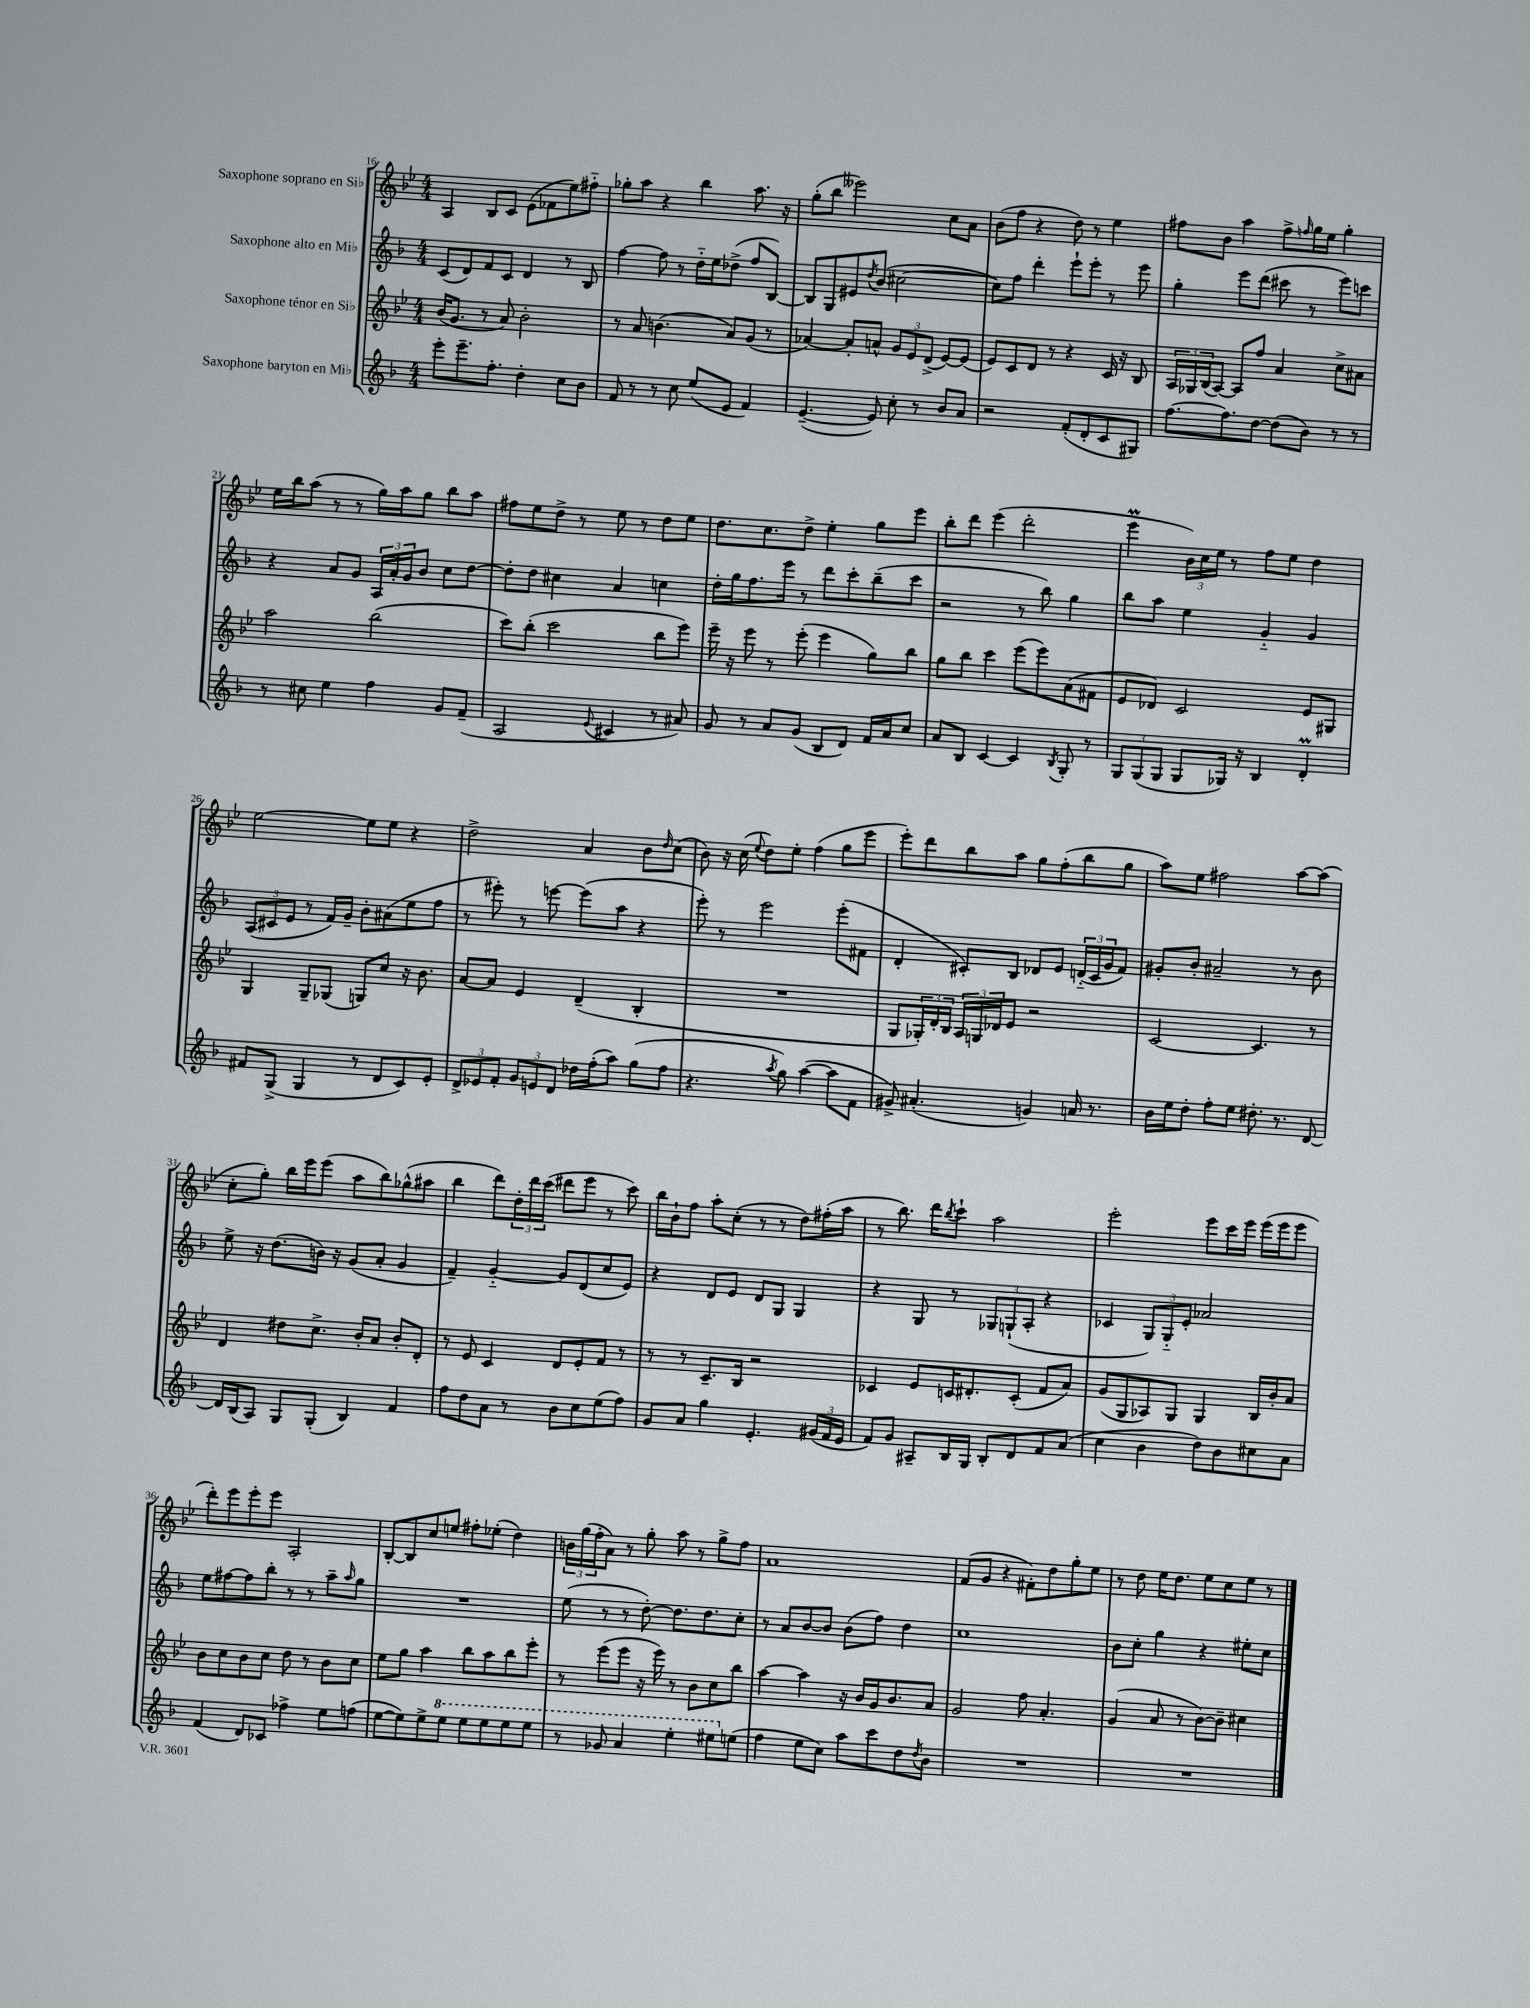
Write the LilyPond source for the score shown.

<<
\new StaffGroup <<
\new Staff = "s0" \with { instrumentName = "Saxophone soprano en Sib" } {
    \clef treble \key bes \major \numericTimeSignature \time 4/4
    a4 bes8 c'8 ees'8( fes'8 ees''8) fis''8-_ |
    ges''8-. a''8 r4 bes''4 a''8. r16 |
    g''8-.( bes''8 eeses'''2) c''8 a'8 |
    bes'8( f''8 r4 d''8) r8 ees''4 |
    fis''8 bes'8 a''4 fis''8-> \grace { f''16 } g''16 ees''16 g''4-. |
    ees''16 bes''16 a''8( r8 r8 g''16) a''16 g''8 bes''8 a''8 |
    fis''8 ees''8 d''8-> r8 ees''8 r8 d''8 ees''8 |
    d''8. c''8. d''8-> ees''4-. g''8 ees'''8 |
    bes''8-. d'''8 ees'''4( d'''2-. |
    ees'''4\prall \tuplet 3/2 { bes'16) c''16 ees''16 } r8 f''8 ees''8 d''4 |
    ees''2~ ees''8 ees''8 r4 |
    d''2-> a'4 bes'8 \grace { d''16 } c''8( |
    bes'8) r16 c''16( \appoggiatura { ees''8 } d''8) ees''8-. f''4( g''8 ees'''8 |
    ees'''8-.) d'''8 bes''8 a''8 g''8 f''8-.( bes''8 g''8 |
    a''8) ees''8 fis''2 a''8~ a''8( |
    c''8-. g''8-.) bes''16 ees'''16 ees'''8( a''8 bes''8) ges''8-^( ais''8 |
    bes''4 d'''8) \tuplet 3/2 { d''16-. d'''16 c'''16( } dis'''8 ees'''8 r8 c'''8) |
    bes''16 bes'16-! f''8 a''8-. c''8-.( r8 r8 d''8) fis''16-.( a''16 |
    r8 bes''8.) d'''16 \acciaccatura { bes''8 } c'''8-! a''2 |
    ees'''2-. ees'''8 c'''16 ees'''16 ees'''16( ees'''16 ees'''8 |
    d'''8-.) ees'''8 ees'''8-. ees'''8 a2-. |
    bes8~-. bes8 c''8 e''8 fis''8-. ees''8-.( d''4) |
    \tuplet 3/2 { b'16 g''16( f''16-. } a'8) r8 g''8-. a''8 r8 g''8-> f''8 |
    a'1 |
    f'8( g'8 r4 fis'8-.) d''8 g''8-. ees''8 |
    r8 d''8 ees''16 d''8. ees''8 c''8 ees''8 r8 \bar "|." |
}
\new Staff = "s1" \with { instrumentName = "Saxophone alto en Mib" } {
    \clef treble \key f \major \numericTimeSignature \time 4/4
    c'8( d'8) f'8 c'8 d'4 r8 bes8 |
    f''4~ f''8 r8 d''16-_ e''16 des''8->( f''8 bes8~) |
    bes8 g8 eis'8 \acciaccatura { d''8 } bes'8( cis''2~ |
    cis''8) f''8 d'''4-. e'''8-! e'''8-. r8 e'''8 |
    g''4-. e'''8 d'''8( cis'''8 r8 e'''8) c'''8 |
    r4 a'8 g'8 \tuplet 3/2 { a16 a'16-. g'16 } bes'8 c''8 d''8~ |
    d''8-. d''8 cis''4 a'4 c''4 |
    d''16-. g''16 f''8. e'''16 r8 d'''8 c'''8-. bes''8--( c'''8 |
    r2 r8 bes''8) g''4 |
    bes''8 a''8 e''4 g'4-_ g'4 |
    \tuplet 3/2 { a8( cis'8 e'8 } r8 f'16) g'16-- bes'8-. ais'8( e''8 f''8 |
    r8 eis'''8-.) r8 e'''8~ e'''8( a''8 r4 |
    e'''8-.) r8 e'''2 e'''8-.( fis'8 |
    d'4-. cis'8-.) bes8 des'8 e'8 \tuplet 3/2 { d'16-_( cis'16 g'16 } f'8) |
    gis'8-. bes'8-. ais'2-- r8 bes'8 |
    e''8-> r16 d''8.( b'16) r16 g'8( a'8-. g'4 |
    f'4--) g'4~-_ g'8 d'8( c''8 e'8) |
    r4 d'8 e'8 d'8 g8 g4 |
    r4 g8 r8 \tuplet 3/2 { ges8 g8-!( a8-. } r4 |
    ces'4 \tuplet 3/2 { g8) g8-_ e'8-. } aes'2 |
    e''8 fis''8~ fis''8 bes''8-. r8 r8 a''8-- \grace { a''16 } g''8 |
    R1 |
    e''8( r8 r8 d''8~-.) d''8. d''8. c''8-. |
    r8 a'8 bes'8~ bes'8 bes'8( f''8) d''4 |
    c''1 |
    bes'8 c''8-. g''4 r4 eis''8-. c''8 \bar "|." |
}
\new Staff = "s2" \with { instrumentName = "Saxophone ténor en Sib" } {
    \clef treble \key bes \major \numericTimeSignature \time 4/4
    bes'16( g'8. r8 a'8) bes'2-. |
    r8 a'8 b'4.( a'8) g'8( r8 |
    aes'4~) aes'8-. a'8-^ \tuplet 3/2 { g'8 ees'8 d'8->( } ees'8~) ees'8( |
    ees'8) c'8 d'8 r8 r4 c'16 r16 bes8 |
    \tuplet 3/2 { a16 ges16 bes16( } a8~) a8 f''8 a'4 c''8-> ais'8 |
    a''2 bes''2( |
    c'''8) bes''8-.( c'''2 bes''8 ees'''8) |
    ees'''16-- r16 ees'''8 r8 ees'''8-.( ees'''4 g''8) bes''8 |
    g''8 bes''8 c'''4 ees'''8( ees'''8) a'8( fis'8 |
    ees'8 des'8) c'2 ees'8 gis8 |
    g4 g8-- ges8( g8) c''8 r16 bes'8. |
    a'8~ a'8 ees'4 d'4--( bes4-. |
    R1 |
    g8 \tuplet 3/2 { ges16-.) d'16-. bes16 } \tuplet 3/2 { a16 g16 des'16 } ees'8 r2 |
    c'2~ c'4. r8 |
    d'4 dis''8 c''8.-> bes'16-. a'8 bes'8-. d'8-. |
    r8 ees'8 c'4 d'8 ees'8-. f'8 r8 |
    r8 r8 c'8.-- bes16 r2 |
    ces'4 ees'8 c'16 dis'8.-. c'8-.( f'8 a'8) |
    g'8( g8 aes8) g8 g4 bes16 bes'16-. a'8 |
    bes'8 c''8 bes'8 c''8 d''8 r8 bes'8 c''8 |
    ees''8 g''8 a''4 bes''8 a''8 bes''8 ees'''8-. |
    r8 ees'''8( ees'''8 r16 ees'''16) r8 bes'8 c''8 bes''8 |
    a''4~ a''4 r16 bes'16 g'16 bes'8. a'8 |
    g'2 f''8 a'4.-. |
    g'4( a'8 r8 bes'8~) bes'8-- cis''4 \bar "|." |
}
\new Staff = "s3" \with { instrumentName = "Saxophone baryton en Mib" } {
    \clef treble \key f \major \numericTimeSignature \time 4/4
    e'''8-. e'''8.-- f''8.-. d''4-. c''8 bes'8 |
    f'8 r8 r8 c''8 e''8( e'8 f'4) |
    e'4.~--( e'8) c''8-. r8 bes'8 a'8 |
    r2 f'8-.( d'8-. c'8 gis8) |
    f''8.~ f''8. d''8~ d''8( bes'8) r8 r8 |
    r8 cis''8 e''4 f''4 g'8 f'8--( |
    a2 \appoggiatura { e'8 } cis'4 r8 ais'8) |
    g'8 r8 a'8 g'8( bes8 d'8) f'16 a'16 c''8 |
    a'8 bes8 c'4~ c'4 \acciaccatura { bes8 } g8-. r8 |
    \tuplet 3/2 { g8 g8( g8 } g8 ges16) r16 bes4 d'4-.\prall |
    fis'8 g8->( g4 r8 d'8 c'8) e'8-. |
    \tuplet 3/2 { d'8-> ees'8 f'8-. } \tuplet 3/2 { g'8 e'8 d'8 } des''16 f''16-.( a''8) g''8( f''8 |
    r4. \acciaccatura { a''8 } g''8) a''4~( a''8 f'8 |
    gis'8->) ais'4.-.( g'4) a'16 r8. |
    bes'16 e''16 d''8-. f''8-. e''8 dis''8.-. r8. d'8~ |
    d'16 bes16( a8) g8 g8-.( bes4) f'4 |
    f''8 d''8 a'8 r8 bes'8 c''8 e''8( f''8) |
    g'8 a'8 g''4 e'4.-. \tuplet 3/2 { gis'16( f'16 e'16 } |
    f'8) g'8 ais8-- bes16 g16 bes8-. d'8 f'8 a'8( |
    c''4 bes'4 d''8) bes'8 cis''8 a'8 |
    f'4( d'8) ces'8 fes''4-> e''8 f''8( |
    e''8~ e''8) e''8-> \ottava #1 e'''8 e'''8 e'''8 e'''8 e'''8 |
    r8 ges''8 a''4 e'''4-. eis'''8 \ottava #0 e''!8( |
    f''4 e''8 c''8) a''8 c'''8 d''8 \acciaccatura { d''8 } bes'8 |
    R1 |
    R1 \bar "|." |
}
>>
>>
\layout { \context { \Score currentBarNumber = #16 } }
